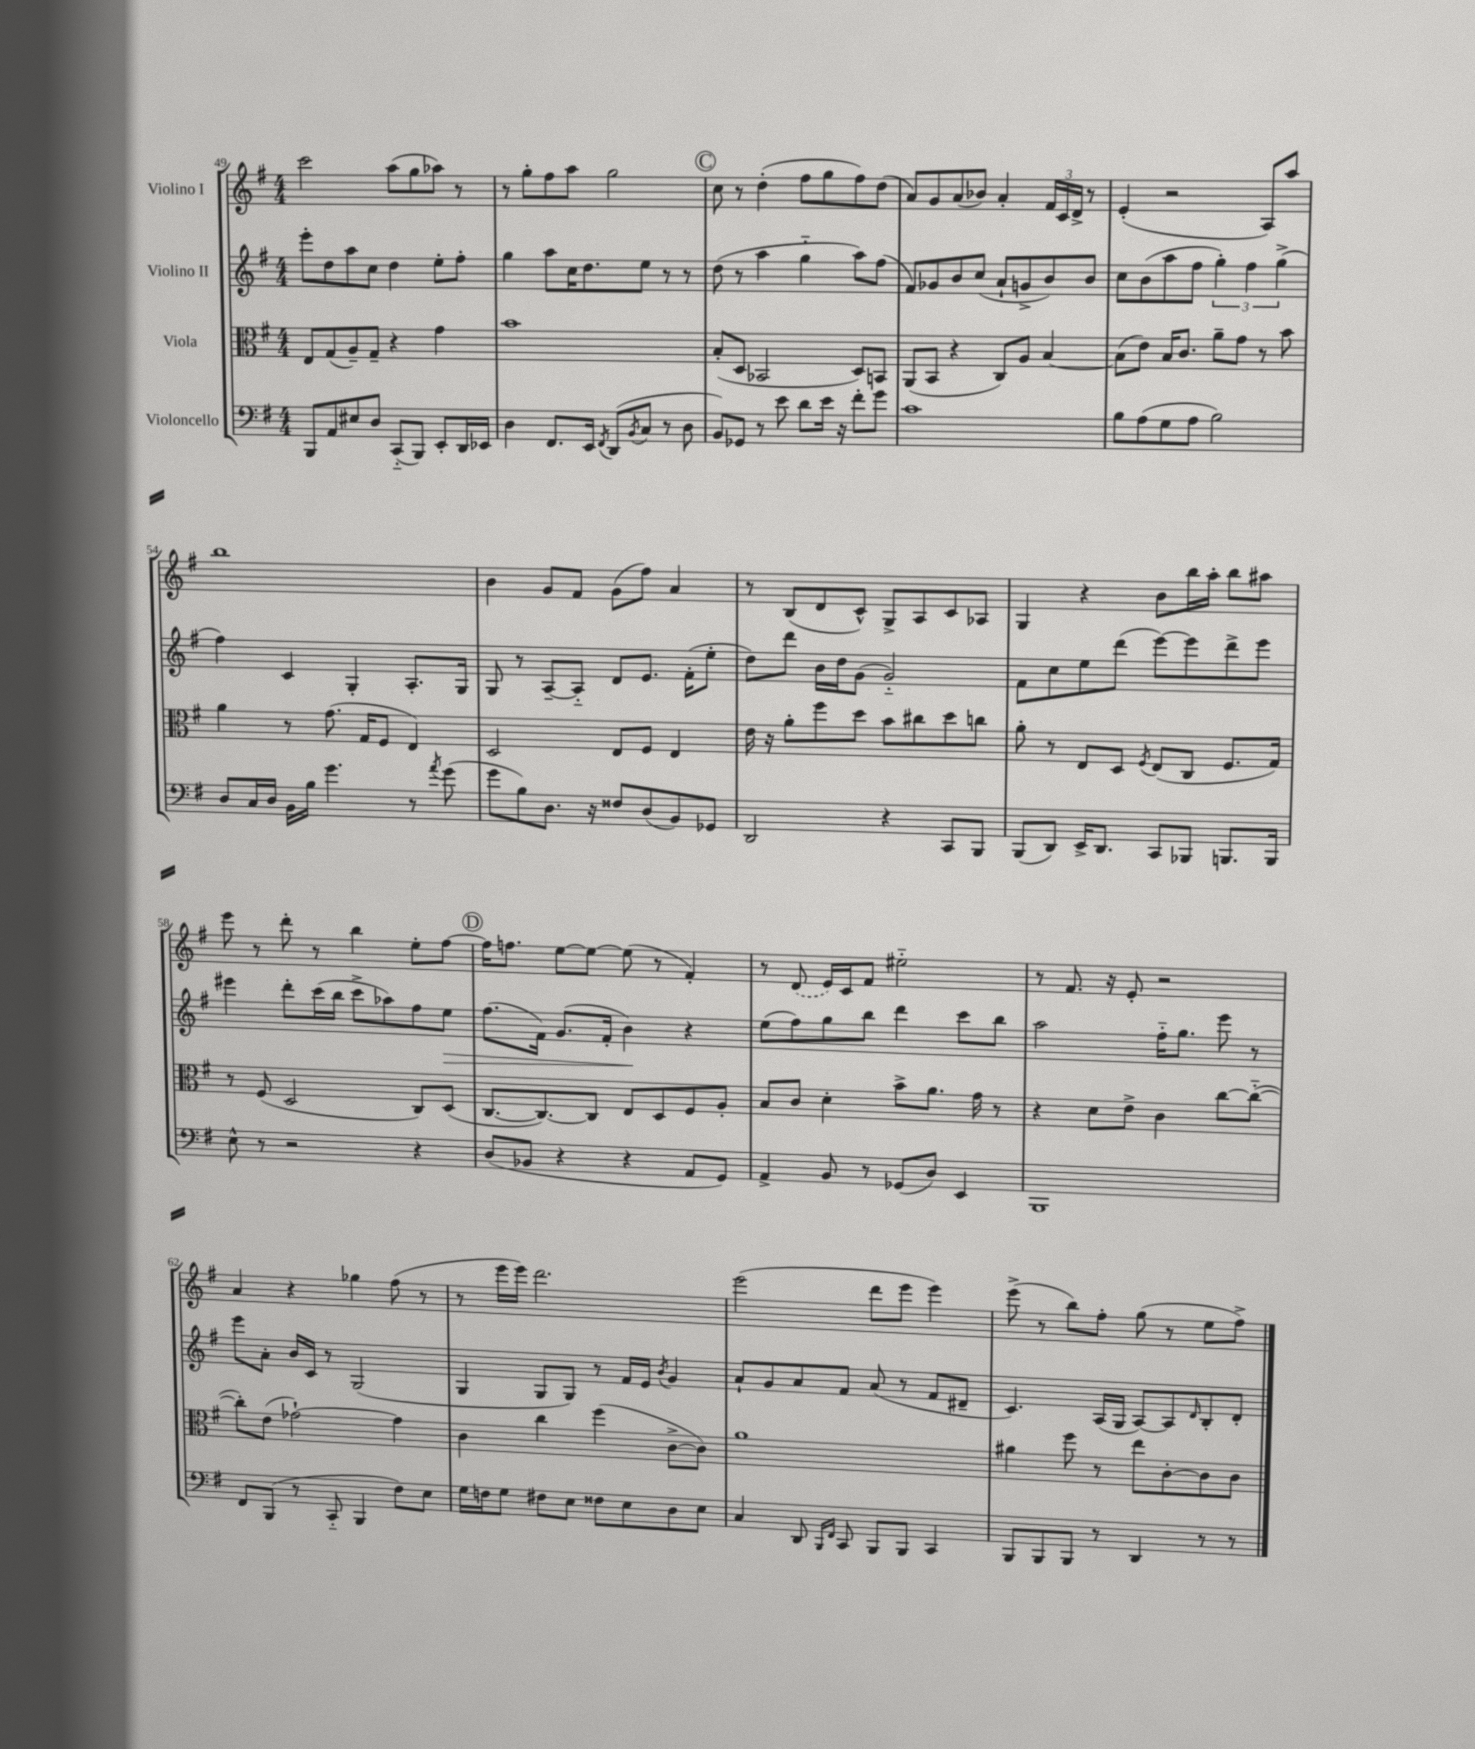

**kern	**kern	**kern	**kern
*staff4	*staff3	*staff2	*staff1
*clefF4	*clefC3	*clefG2	*clefG2
*k[f#]	*k[f#]	*k[f#]	*k[f#]
*M4/4	*M4/4	*M4/4	*M4/4
8BBB	8E	8eee'	2ccc
8AA	(8G	8dd	.
8E#	8A~)	8aa	.
8D	8G~	8cc	.
(8CC'~	4r	4dd	(8aa
8BBB)	.	.	8gg
8EE'	4g	8ee'	8aa-)
16DD	.	8ff#'	8r
16EE-	.	.	.
=	=	=	=
4D	1b	4gg	8r
.	.	.	8gg'
8.FF#	.	8aa	8ff#
.	.	16cc	8aa
16EE	.	8.dd	.
8qFF#	.	.	.
(8DD	.	.	2gg
8qBB	.	.	.
8C	.	8ee	.
8r	.	8r	.
8D	.	8r	.
=	=	=	=
8BB)	(8B'	(8dd	8cc
8GG-	8D	8r	8r
8r	2BB-	4aa	(4dd'
8e	.	.	.
8d	.	4gg'~	8ff#
16e	.	.	8gg
16r	.	.	.
8f#'	8D)	8aa)	8ff#)
8g	8BB	(8ff#	(8dd
=	=	=	=
1c	(8AA	8f#)	8a)
.	8BB	8g-	8g
.	4r	8b	(8a
.	.	(8cc	8b-)
.	8C)	8a`	4a'
.	8A	8g^	.
.	[4B	8b)	24f#
.	.	.	24c
.	.	.	24d^
.	.	8b	8r
=	=	=	=
8B	(8B]	8cc	(4e'
(8A	8e)	(8b	.
8G	16B	8aa	2r
.	8.c	.	.
8A	.	8ff#	.
2B)	8a~	6gg')	.
.	8g	.	.
.	.	6ff#	.
.	8r	.	8A)
.	.	(6gg^	.
.	8b	.	8aa
=	=	=	=
8D	4a	4ff#)	1bb
16C	.	.	.
16D	.	.	.
16BB	8r	4c	.
16B	.	.	.
4.g	(8.g	.	.
.	.	4G'	.
.	16G	.	.
.	8F#	.	.
8r	4E)	8.A'	.
8qa	.	.	.
(8g	.	.	.
.	.	16G	.
=	=	=	=
8g	2D	8G	4b
8B)	.	8r	.
8.D	.	[8A~	8g
.	.	8A'~]	8f#
16r	.	.	.
8F##	8E	8d	(8g
(8D	8F#	8.e	8ff#)
8BB)	4E	.	4a
.	.	(16f#'	.
8GG-	.	8ee'	.
=	=	=	=
2DD	16e	8dd)	8r
.	16r	.	.
.	8a'	8ddd	(8B
.	8ff#	16b	8d
.	.	16dd	.
.	8dd	(8g	8c^^)
4r	8b	2g'~)	8G^
.	8cc#	.	8A
8CC	8dd	.	8c
8BBB	8cc	.	8A-
=	=	=	=
(8BBB	8a'	8f#	4G
8DD)	8r	8cc	.
16EE^	8E	8ee	4r
8.DD	.	.	.
.	8D	(8ddd	.
.	8qF#	.	.
8CC	(8E	[8eee)	8b
8BBB-	8C	8eee]	16bb
.	.	.	16aa'
8.BBB	8.F#	8ddd^	8bb
.	.	8eee	8aa#
16BBB	16G)	.	.
=	=	=	=
8E^^	8r	4eee#	8eee
8r	(8F#	.	8r
2r	2D	8ddd'	8ddd'
.	.	(16ccc	8r
.	.	16bb	.
.	.	8ccc^	4bb
.	.	8aa-)	.
4r	8C)	8ff#	8ee'
.	(8D	8ee	[8ff#
=	=	=	=
(8D	[8.C	(8.ff#	16ff#]
.	.	.	8.ff
8BB-	.	.	.
.	8.C_)	16f#)	.
4r	.	(8.g	[8ee
.	8C]	.	8ee_
.	.	16f#'	.
4r	8E	4b)	(8ee]
.	8D	.	8r
8AA	8F#	4r	4f#')
8GG)	8A'	.	.
=	=	=	=
4AA^	8B	(8ee	8r
.	8c	8ff#)	(8d
8BB	4d'	8gg	16e)
.	.	.	16c
8r	.	8bb	8f#
(8GG-	8b^	4ddd	2ee#'~
8D)	8.a	.	.
4EE	.	8ccc	.
.	16g	.	.
.	8r	8bb	.
=	=	=	=
1BBB	4r	2aa	8r
.	.	.	8.f#
.	8d	.	.
.	.	.	16r
.	8e^	.	8e'
.	4c	16ff#'~	2r
.	.	8.gg	.
.	[8cc	8eee	.
.	(8cc'~_	8r	.
=	=	=	=
8FF#	8cc'])	8eee	4a
(8BBB	(8e	8a'	.
8r	[2g-`)	16b	4r
.	.	16c	.
8CC'~	.	8r	.
4BBB	.	(2G	4gg-
8F#)	4g-]	.	(8ff#
8E	.	.	8r
=	=	=	=
16G	4c	4G	8r
16F	.	.	.
8G	.	.	16eee
.	.	.	16eee)
8F#	4cc	8G	2.ddd
8E	.	8G)	.
8F##	(4ff#	8r	.
8E	.	16f#	.
.	.	16e	.
.	.	8qb	.
8D	[8c^	4g	.
8E	8c])	.	.
=	=	=	=
4C	1a	8a`	(2eee
.	.	8g	.
8DD	.	8a	.
16qqBBB	.	.	.
16qqFF#	.	.	.
8CC	.	8f#	.
8BBB	.	(8a	8ddd
8BBB	.	8r	8eee
4CC	.	8f#	4eee)
.	.	8d#~	.
=	=	=	=
8BBB	4a#	4.c)	(8eee^
8BBB	.	.	8r
8BBB	8ff#	.	8bb)
8r	8r	(16A	8ff#'
.	.	16G	.
4DD	8ee	[8A)	(8gg
.	[8c'	8A]	8r
.	.	16qqd	.
8r	8c]	8B'	8ee
8r	8c	8d'	8ff#^)
==	==	==	==
*-	*-	*-	*-
